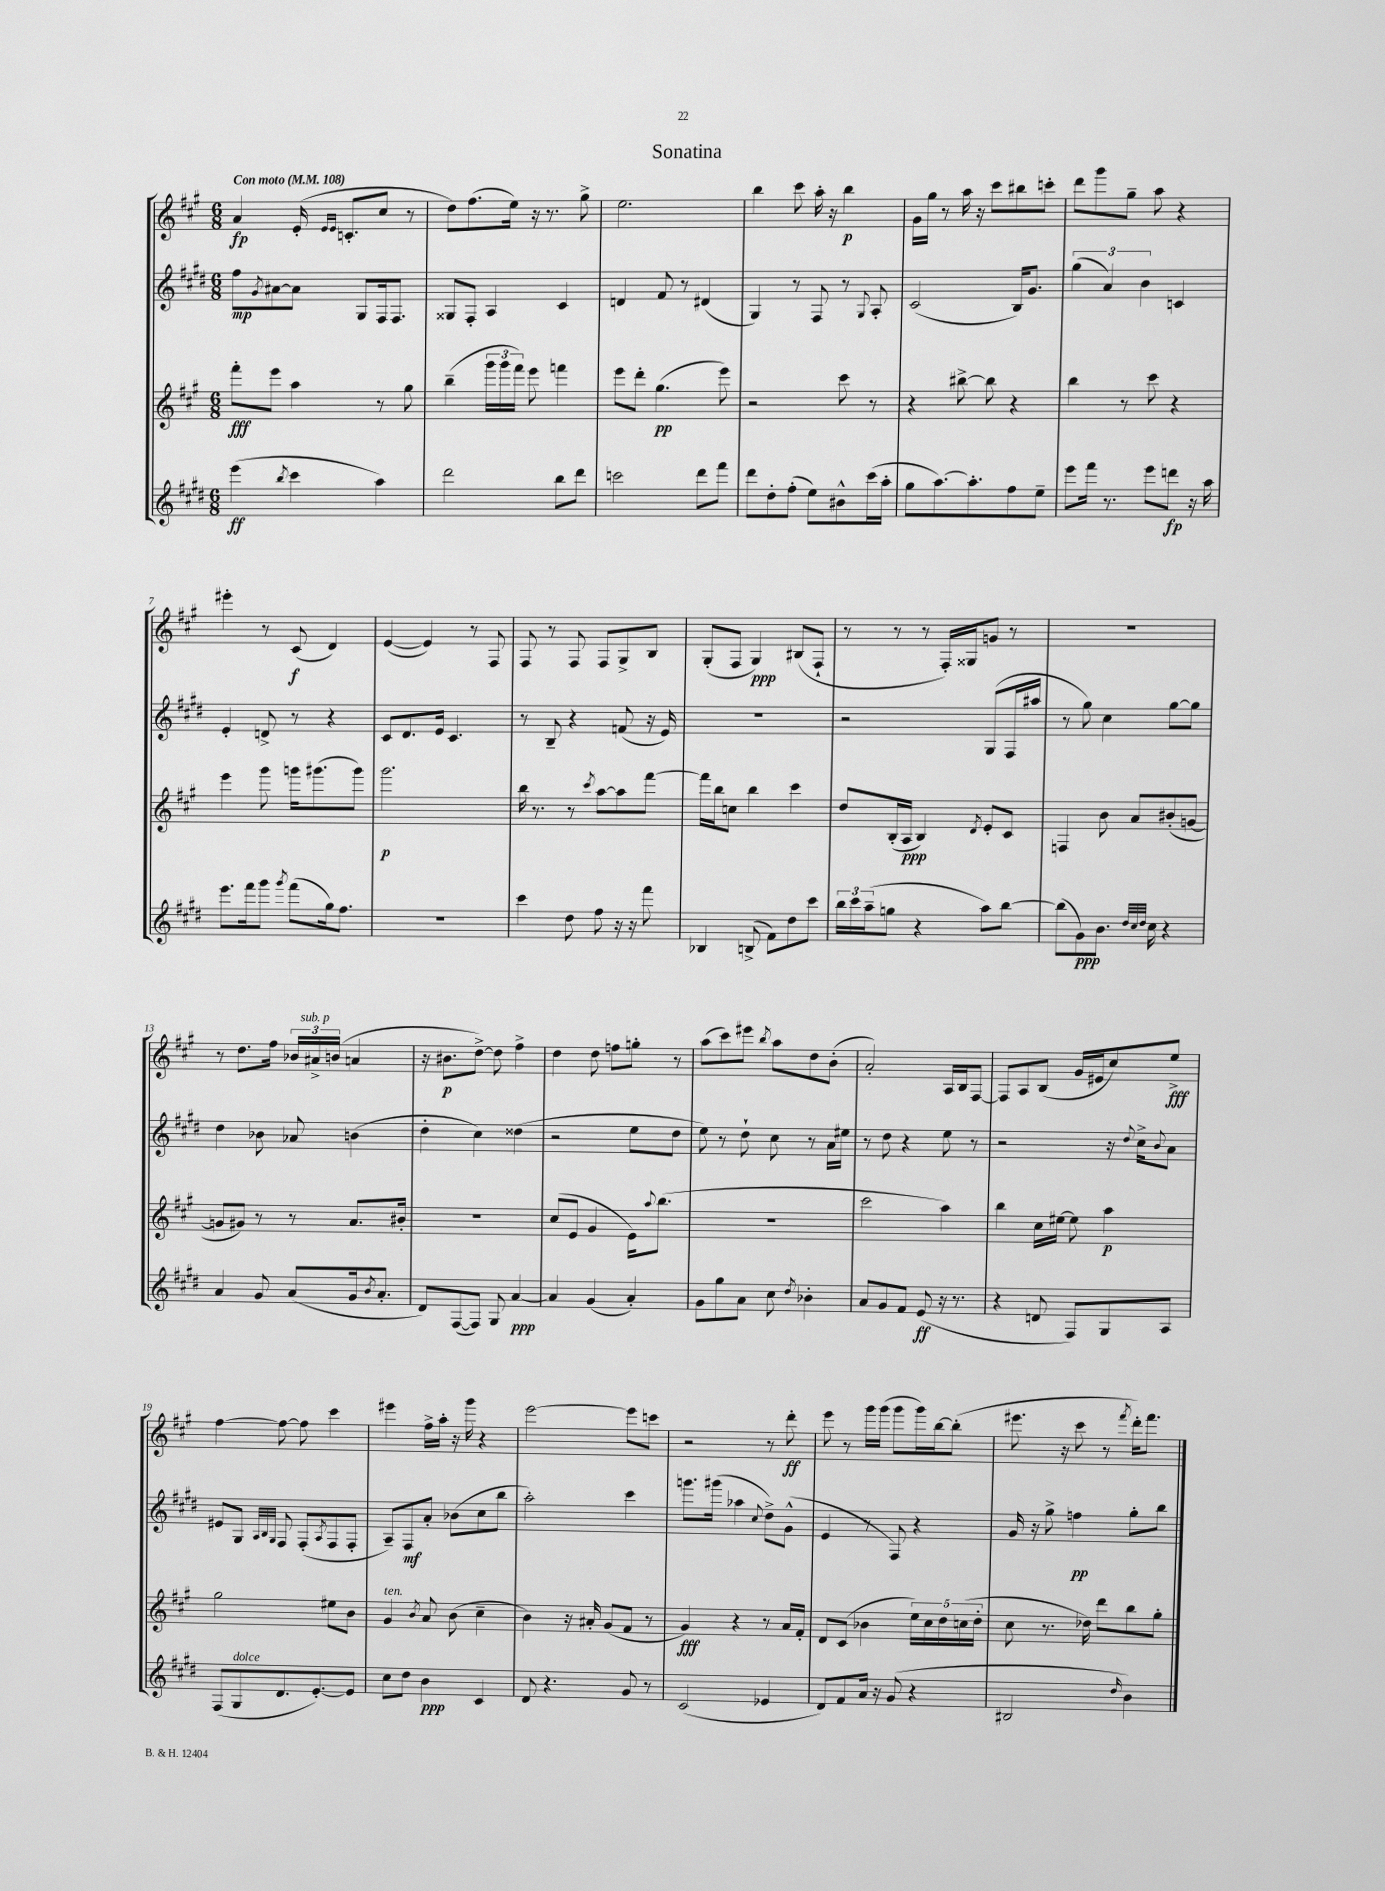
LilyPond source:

\header { title = "Sonatina" }
<<
\new StaffGroup <<
\new Staff = "s0" {
    \clef treble \key a \major \numericTimeSignature \time 6/8 \tempo "Con moto" 4 = 108
    a'4\fp e'16-.( \grace { e'16 e'16 } c'8.-. cis''8 r8 |
    d''8) fis''8.( e''16) r16 r8. gis''8-> |
    e''2. |
    b''4 cis'''8 a''16-. r16 b''4\p |
    gis'16 gis''16 r8 a''16 r16 cis'''8 bis''8 c'''8-. |
    d'''8 gis'''8 gis''8-- a''8 r4 |
    eis'''4-. r8 cis'8\f( d'4) |
    e'4~( e'4) r8 fis8 |
    fis8 r8 fis8 fis8 gis8-> b8 |
    gis8-.( fis8 gis4\ppp) bis8( fis8-! |
    r8 r8 r8 fis16-.) gisis16 g'8 r8 |
    R2. |
    r8 d''8. fis''16 \tuplet 3/2 { bes'16 ais'16->^\markup { \italic "sub. p" } b'16( } a'4 |
    r16 bis'8.\p d''8~->) d''8 fis''4-> |
    d''4 d''8 f''8 g''8-. r8 |
    a''8( cis'''8) eis'''8 \acciaccatura { b''8 } a''8 d''8 b'8-.( |
    a'2-.) a16 b16 fis8~ |
    fis8 a8 b8( gis'16 eis'16 cis''8) e''8->\fff |
    fis''4~ fis''8~ fis''8 cis'''4 |
    eis'''4 fis''16-> a''16-. r16 gis'''16 r4 |
    e'''2~ e'''8 c'''8 |
    r2 r8 d'''8-.\ff |
    e'''8 r8 gis'''16 gis'''16( gis'''8 gis'''16) b''16~ b''8-.( |
    eis'''8. r16 cis'''8 r8 \acciaccatura { fis'''8 } d'''16-.) fis'''8. \bar "|." |
}
\new Staff = "s1" {
    \clef treble \key e \major \numericTimeSignature \time 6/8
    fis''8\mp \acciaccatura { gis'8 } ais'8~ ais'8 gis8 fis16 fis8. |
    gisis8 fis8-. a4 cis'4 |
    d'4 fis'8 r8 dis'4( |
    gis4) r8 fis8 r8 \appoggiatura { gis8 } a8-. |
    cis'2( b16) gis'8. |
    \tuplet 3/2 { gis''4( a'4) b'4 } c'4 |
    e'4-. d'8-> r8 r4 |
    cis'8 dis'8. e'16 cis'4. |
    r8 b8-- r4 f'8( r16 e'16) |
    R2. |
    r2 gis8( fis16 ais''16 |
    r8 gis''8) cis''4 gis''8~ gis''8 |
    dis''4 bes'8 aes'8 b'4( |
    dis''4-. cis''4) disis''4( |
    r2 e''8 dis''8 |
    e''8) r8 dis''8-! cis''8 r8 a'16 eis''16 |
    r8 dis''8 r4 e''8 r8 |
    r2 r16 \appoggiatura { dis''8 } cis''16-> \appoggiatura { b'8 } a'8 |
    eis'8 gis8 \grace { a32 b32 gis32 } fis8 fis8-.( \acciaccatura { a8 } fis8 fis8-. |
    a8--) fis8\mf a'8-. bes'8( cis''8 b''8 |
    a''2-.) cis'''4 |
    g'''8. gis'''16( aes''4 \appoggiatura { cis''8 } dis''8->) gis'8-^( |
    e'4 r8 fis8) r4 |
    gis'16 r16 gis''8-> f''4\pp gis''8-. b''8 \bar "|." |
}
\new Staff = "s2" {
    \clef treble \key a \major \numericTimeSignature \time 6/8
    fis'''8-.\fff e'''8 a''4 r8 gis''8 |
    b''4--( \tuplet 3/2 { gis'''16 gis'''16 fis'''16) } e'''8 f'''4 |
    e'''8 d'''8-. gis''4.\pp( e'''8) |
    r2 cis'''8 r8 |
    r4 bis''8~-> bis''8 r4 |
    b''4 r8 cis'''8 r4 |
    e'''4 gis'''8 g'''16 gis'''8.( gis'''8) |
    gis'''2.\p |
    b''16 r8. r8 \acciaccatura { cis'''8 } a''8~ a''8 fis'''8~ |
    fis'''16 b''16 c''8 b''4 cis'''4 |
    d''8 b16-.( a16\ppp b4) \acciaccatura { d'8 } e'8-. cis'8 |
    f4 b'8 a'8 bis'8-.( g'8~ |
    g'8 gis'8) r8 r8 a'8. bis'16-. |
    R2. |
    cis''8( e'8 gis'4 e'16) \appoggiatura { a''8 } b''8.( |
    R2. |
    cis'''2 a''4) |
    b''4 cis''16 eis''16~ eis''8 a''4\p |
    gis''2 eis''8 b'8 |
    gis'4^\markup { \italic "ten." } \acciaccatura { b'8 } a'8 b'8( cis''4-- |
    b'4) r16 ais'16-. gis'8( fis'8 r8 |
    gis'4\fff) r4 r8 a'16 fis'16-. |
    d'8 cis'8( bes'4 \tuplet 5/4 { e''16) cis''16 d''16 c''16( d''16-. } |
    cis''8 r8. des''16) d'''8 b''8 gis''8-. \bar "|." |
}
\new Staff = "s3" {
    \clef treble \key e \major \numericTimeSignature \time 6/8
    e'''4\ff( \acciaccatura { b''8 } cis'''4 a''4) |
    dis'''2 b''8 dis'''8 |
    c'''2 dis'''8 fis'''8 |
    dis'''8 dis''8-. fis''8-.( e''8) bis'8-^ cis'''16( a''16-. |
    gis''8 a''8.~) a''8.-. fis''8 e''8-- |
    e'''8 fis'''16 r8. e'''8 d'''8\fp r16 a''16 |
    e'''8. fis'''16 gis'''8 \acciaccatura { gis'''8 } fis'''8( gis''16) fis''8. |
    R2. |
    cis'''4 dis''8 fis''8 r16 r16 fis'''8 |
    bes4 b8->( fis'8) dis''8 cis'''8 |
    \tuplet 3/2 { b''16 cis'''16 a''16--( } g''8 r4 a''8) b''8~ |
    b''8( gis'8\ppp) b'8. \grace { dis''32 cis''32 dis''32 } cis''16 r4 |
    a'4 gis'8 a'8( gis'16 \acciaccatura { b'8 } a'8.-. |
    dis'8) fis8~( fis8) gis8 a'4~\ppp |
    a'4 gis'4( a'4-.) |
    gis'8 gis''8 a'8 cis''8 \acciaccatura { dis''8 } bes'4-. |
    a'8 gis'8 fis'8 e'8\ff( r16 r8. |
    r4 d'8 fis8) gis8 a8 |
    fis8( gis8^\markup { \italic "dolce" } dis'8. e'8.~-.) e'8 |
    cis''8 dis''8 b'4\ppp cis'4 |
    dis'8 r4. gis'8 r8 |
    cis'2( ees'4 |
    dis'8) fis'8 a'16 r16 gis'8( r4 |
    bis2 \grace { dis''16 } b'4) \bar "|." |
}
>>
>>
